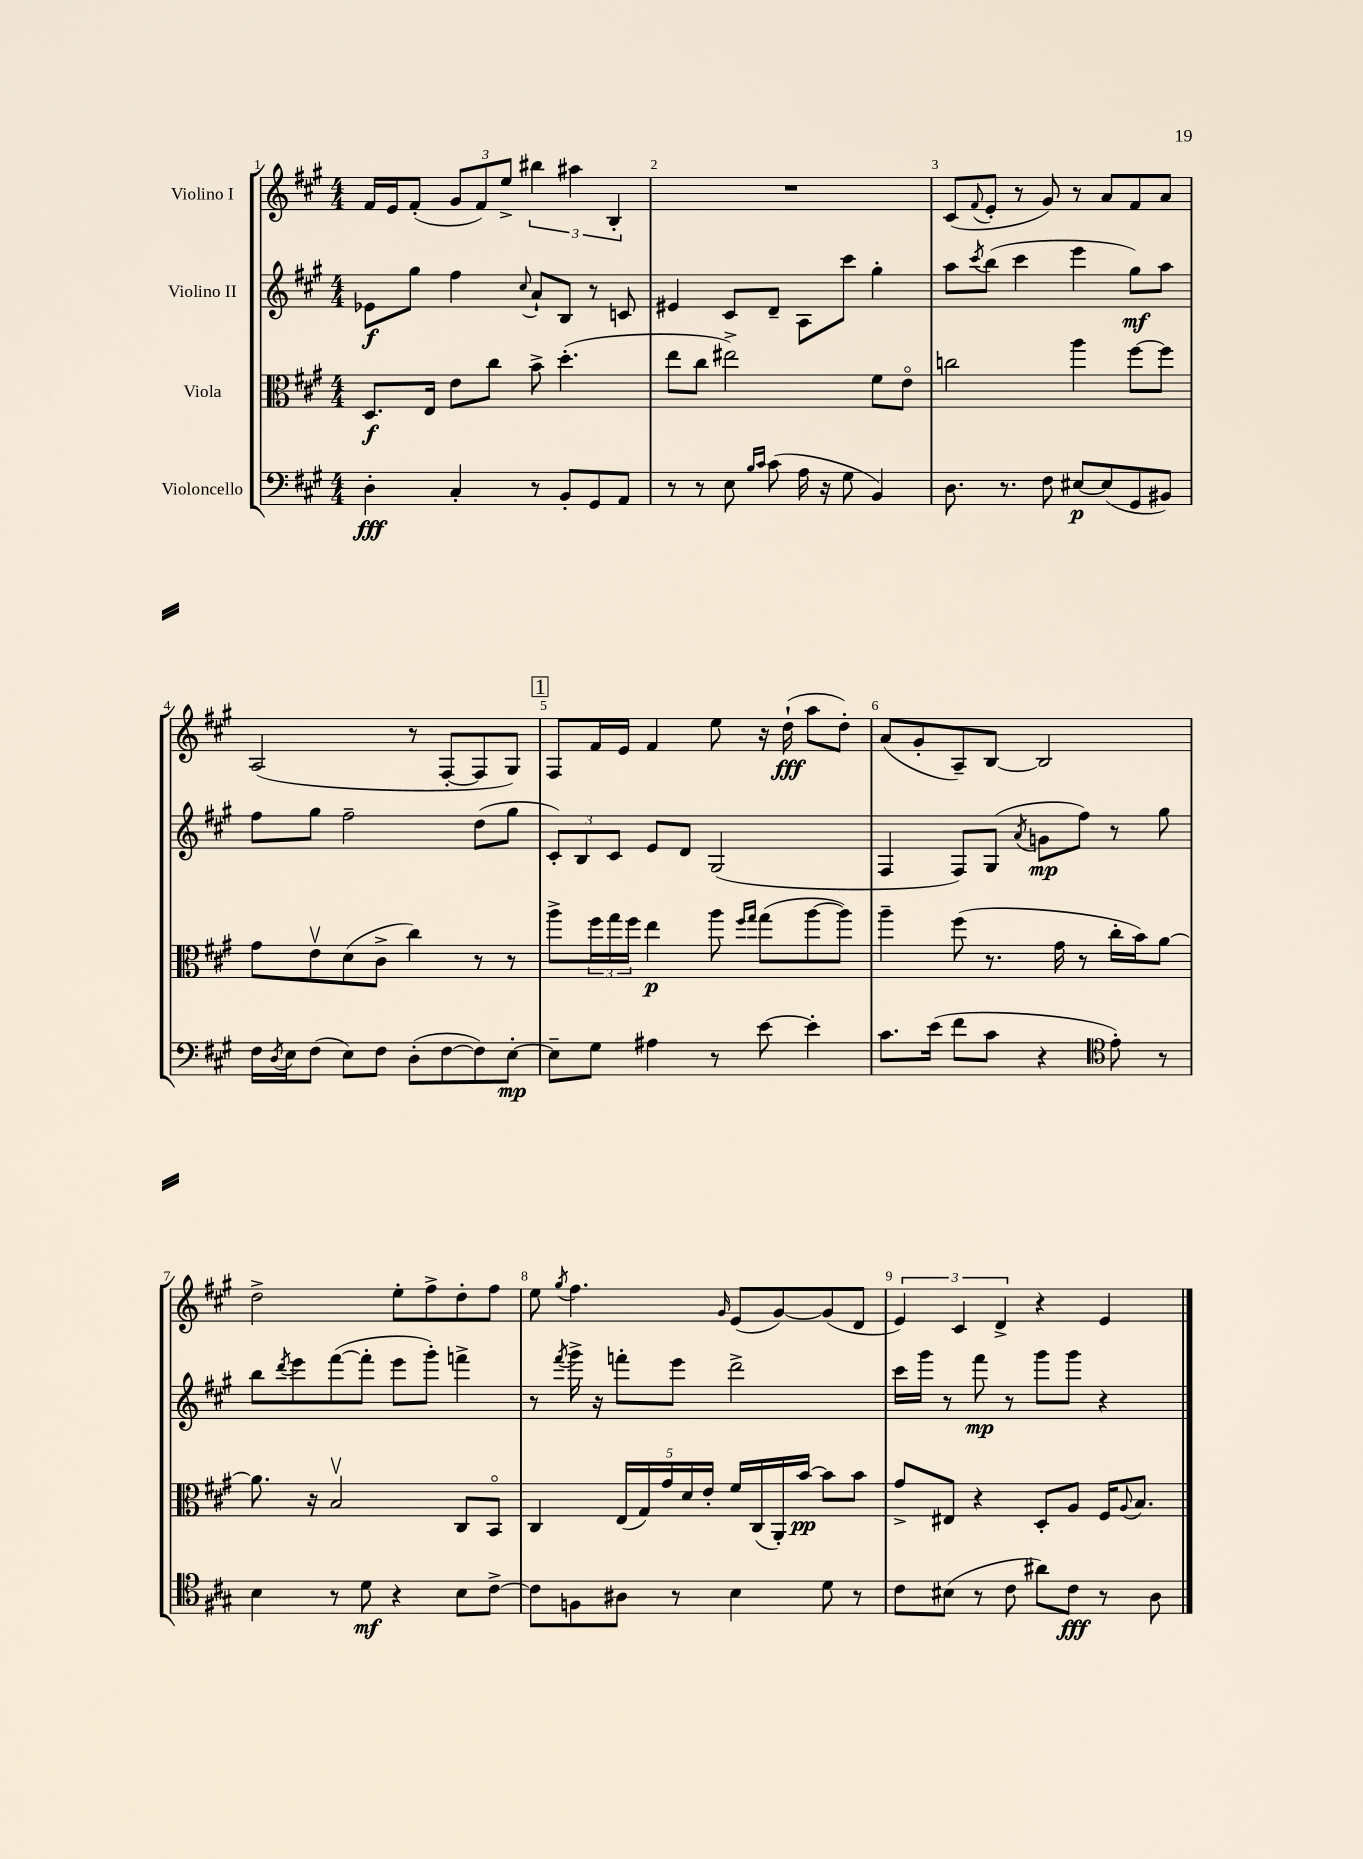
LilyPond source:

<<
\new StaffGroup <<
\new Staff = "s0" \with { instrumentName = "Violino I" } {
    \clef treble \key a \major \numericTimeSignature \time 4/4
    fis'16 e'16 fis'8-.( \tuplet 3/2 { gis'8 fis'8) e''8-> } \tuplet 3/2 { bis''4 ais''4 b4-. } |
    R1 |
    cis'8( \appoggiatura { fis'8 } e'8-. r8 gis'8) r8 a'8 fis'8 a'8 |
    a2( r8 fis8~-. fis8 gis8) |
    \mark \markup { \box "1" } fis8 fis'16 e'16 fis'4 e''8 r16 d''16-!\fff( a''8 d''8-.) |
    a'8( gis'8-. a8--) b8~ b2 |
    d''2-> e''8-. fis''8-> d''8-. fis''8 |
    e''8 \acciaccatura { gis''8 } fis''4. \grace { gis'16 } e'8( gis'8~) gis'8( d'8 |
    \tuplet 3/2 { e'4) cis'4 d'4-> } r4 e'4 \bar "|." |
}
\new Staff = "s1" \with { instrumentName = "Violino II" } {
    \clef treble \key a \major \numericTimeSignature \time 4/4
    ees'8\f gis''8 fis''4 \appoggiatura { cis''8 } a'8-! b8 r8 c'8 |
    eis'4 cis'8 d'8-- a8 cis'''8 gis''4-. |
    a''8 \acciaccatura { cis'''8 } b''8( cis'''4 e'''4 gis''8\mf) a''8 |
    fis''8 gis''8 fis''2-- d''8( gis''8 |
    \mark \markup { \box "1" } \tuplet 3/2 { cis'8-.) b8 cis'8 } e'8 d'8 gis2( |
    fis4 fis8) gis8( \acciaccatura { a'8 } g'8\mp fis''8) r8 gis''8 |
    b''8 \acciaccatura { d'''8 } e'''8 fis'''8~( fis'''8-. e'''8 gis'''8-.) f'''4-> |
    r8 \acciaccatura { fis'''8 } gis'''16-> r16 f'''8-. e'''8 d'''2-> |
    cis'''16 gis'''16 r8 fis'''8\mp r8 gis'''8 gis'''8 r4 \bar "|." |
}
\new Staff = "s2" \with { instrumentName = "Viola" } {
    \clef alto \key a \major \numericTimeSignature \time 4/4
    d8.\f e16 e'8 cis''8 b'8-> d''4.-.( |
    e''8 cis''8 eis''2->) fis'8 e'8\flageolet |
    c''2 a''4 fis''8~ fis''8 |
    gis'8 e'8\upbow d'8( cis'8-> cis''4) r8 r8 |
    \mark \markup { \box "1" } a''8-> \tuplet 3/2 { fis''16 gis''16 fis''16 } e''4\p a''8 \grace { fis''16 gis''16 } gis''8( a''8~ a''8) |
    a''4-- fis''8( r8. gis'16 r8 cis''16-. b'16) a'8~ |
    a'8. r16 b2\upbow cis8 b,8\flageolet |
    cis4 \tuplet 5/4 { e16( gis16) gis'16 d'16 e'16-. } fis'16 cis16( a,16-.) b'16~\pp b'8 b'8 |
    gis'8-> eis8 r4 d8-. a8 fis16 \appoggiatura { a8 } b8. \bar "|." |
}
\new Staff = "s3" \with { instrumentName = "Violoncello" } {
    \clef bass \key a \major \numericTimeSignature \time 4/4
    d4-.\fff cis4-. r8 b,8-. gis,8 a,8 |
    r8 r8 e8 \grace { b16 cis'16 } cis'8( a16 r16 gis8 b,4) |
    d8. r8. fis8 eis8~\p eis8( gis,8 bis,8) |
    fis16 \acciaccatura { d8 } e16 fis8( e8) fis8 d8-.( fis8~ fis8) e8~-.\mp |
    \mark \markup { \box "1" } e8-- gis8 ais4 r8 e'8~ e'4-. |
    cis'8. e'16( fis'8 cis'8 r4 \clef tenor e'8-.) r8 |
    b4 r8 d'8\mf r4 b8 cis'8~-> |
    cis'8 f8 ais8 r8 b4 d'8 r8 |
    cis'8 bis8( r8 cis'8 ais'8) cis'8\fff r8 a8 \bar "|." |
}
>>
>>
\layout { \context { \Score \override BarNumber.break-visibility = ##(#f #t #t) barNumberVisibility = #all-bar-numbers-visible } }
